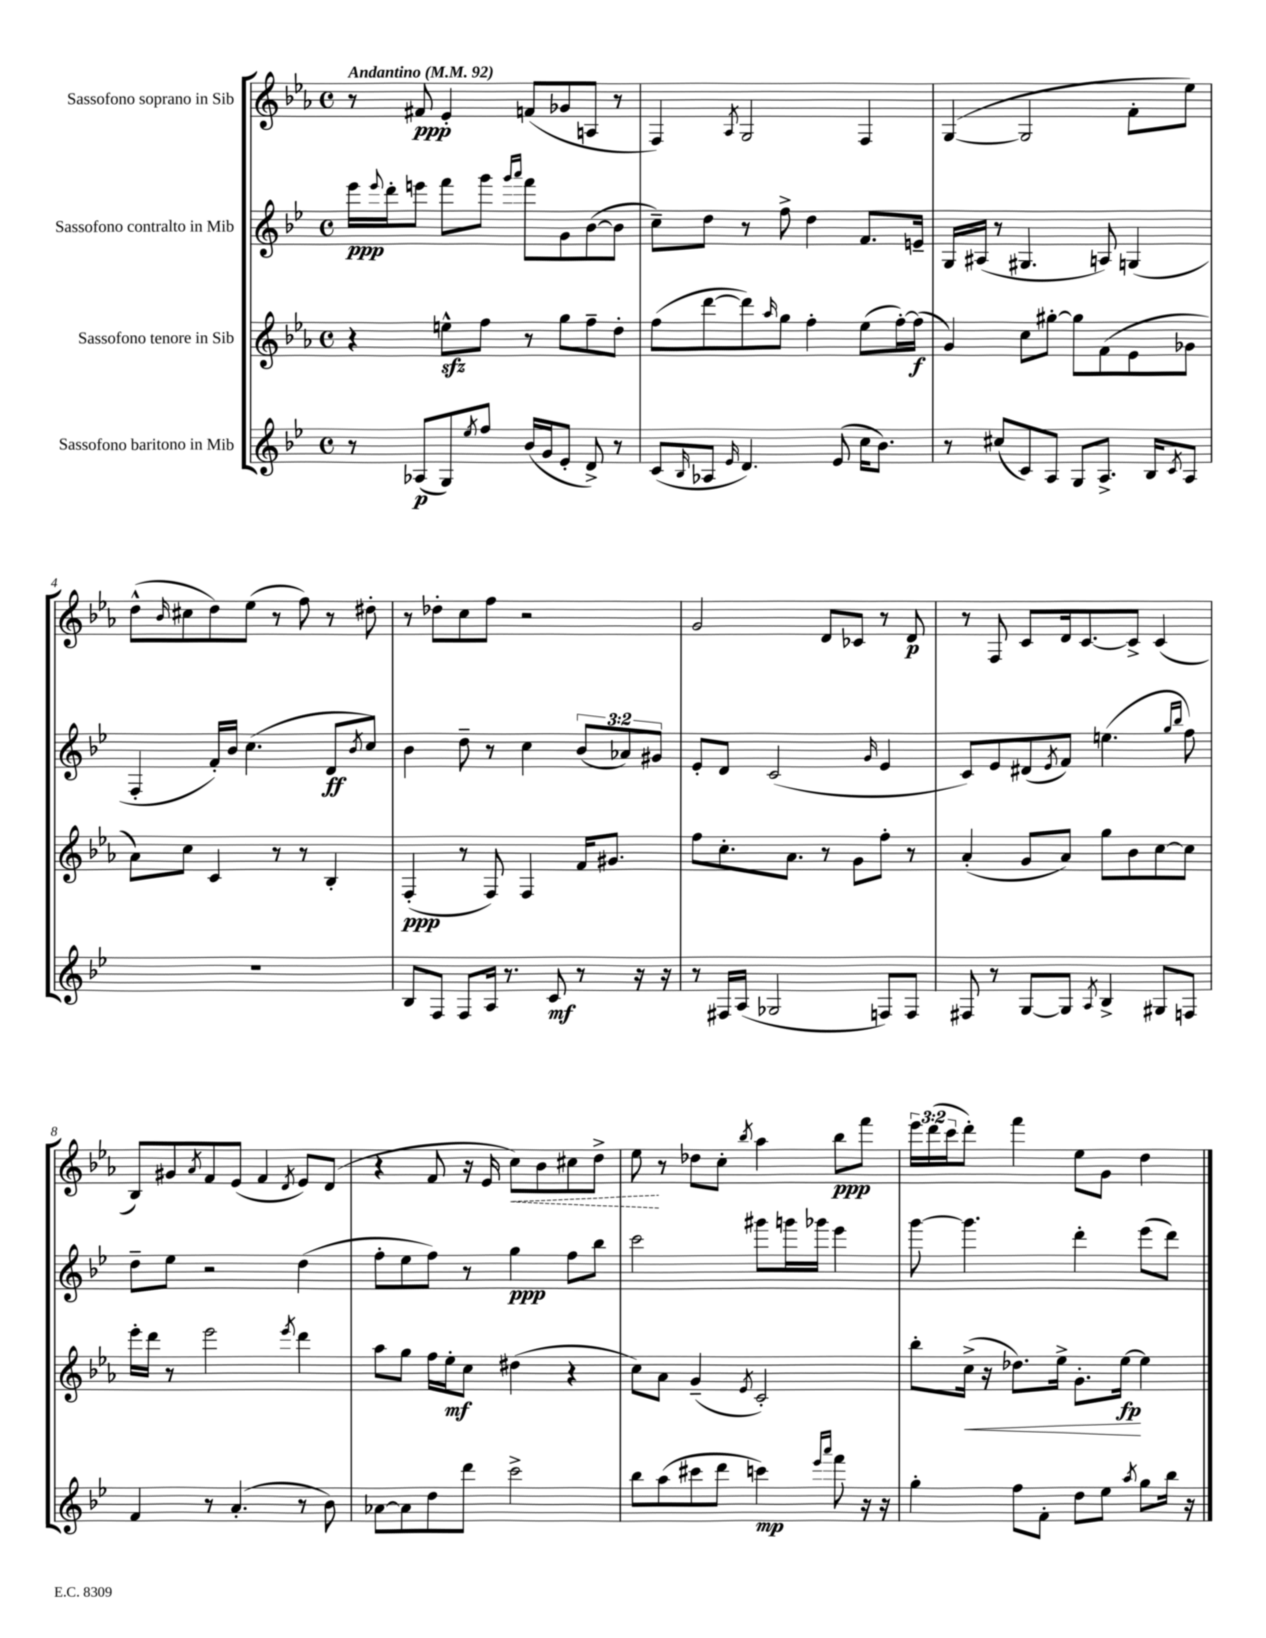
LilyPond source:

<<
\new StaffGroup <<
\new Staff = "s0" \with { instrumentName = "Sassofono soprano in Sib" } {
    \clef treble \key ees \major \defaultTimeSignature \time 4/4 \override Staff.TupletNumber.text = #tuplet-number::calc-fraction-text \tempo "Andantino" 4 = 92
    r8 fis'8\ppp ees'4-. f'8( ges'8 a8 r8 |
    f4) \acciaccatura { aes8 } g2 f4 |
    g4~( g2 f'8-. ees''8) |
    d''8-^( \grace { bes'16 } cis''8 d''8) ees''8( r8 f''8) r8 dis''8-. |
    r8 des''8-. c''8 f''8 r2 |
    g'2 d'8 ces'8 r8 d'8\p |
    r8 f8 c'8 d'16 c'8.~ c'8-> c'4( |
    bes8) gis'8 \acciaccatura { aes'8 } f'8 ees'8( f'4 \acciaccatura { d'8 } ees'8) d'8( |
    r4 f'8 r16 ees'16 \once \override Hairpin.style = #'dashed-line c''8\<) bes'8 cis''8 d''8-> |
    ees''8\! r8 des''8 c''8-. \acciaccatura { bes''8 } aes''4 bes''8\ppp f'''8 |
    \tuplet 3/2 { ees'''16 d'''16( c'''16 } d'''8-.) f'''4 ees''8 g'8 d''4 \bar "|." |
}
\new Staff = "s1" \with { instrumentName = "Sassofono contralto in Mib" } {
    \clef treble \key bes \major \defaultTimeSignature \time 4/4 \override Staff.TupletNumber.text = #tuplet-number::calc-fraction-text
    ees'''16\ppp \appoggiatura { ees'''8 } d'''16-. e'''8 f'''8 g'''8 \grace { g'''16 a'''16 } f'''8 g'8 bes'8~( bes'8 |
    c''8--) d''8 r8 f''8-> d''4 f'8. e'16-- |
    g16 ais16( r8 gis4. a8) g4( |
    f4-. f'16-.) bes'16 c''4.( d'8\ff \acciaccatura { bes'8 } c''8) |
    bes'4 d''8-- r8 c''4 \tuplet 3/2 { bes'8( aes'8) gis'8 } |
    ees'8-. d'8 c'2( \grace { g'16 } ees'4 |
    c'8) ees'8 dis'8( \acciaccatura { ees'8 } f'8) e''4.( \grace { g''16 bes''16 } f''8) |
    d''8-- ees''8 r2 d''4( |
    f''8-. ees''8 f''8) r8 g''4\ppp f''8 bes''8 |
    c'''2 gis'''8 g'''16 ges'''16 ees'''4 |
    g'''8~ g'''4. d'''4-. ees'''8( d'''8) \bar "|." |
}
\new Staff = "s2" \with { instrumentName = "Sassofono tenore in Sib" } {
    \clef treble \key ees \major \defaultTimeSignature \time 4/4
    r4 e''8-^\sfz f''8 r8 g''8 f''8-- d''8-. |
    f''8( d'''8~ d'''8) \grace { aes''16 } g''8 f''4-. ees''8( f''16~-.) f''16\f( |
    g'4) c''8 gis''8~-. gis''8 f'8( ees'8 ges'8 |
    aes'8) c''8 c'4 r8 r8 bes4-. |
    f4-.\ppp( r8 f8) f4 f'16 gis'8. |
    f''8 c''8.-. aes'8. r8 g'8 f''8-. r8 |
    aes'4-.( g'8 aes'8) g''8 bes'8 c''8~ c''8 |
    ees'''16-. d'''16 r8 ees'''2 \acciaccatura { ees'''8 } d'''4 |
    aes''8 g''8 f''16 ees''16-.\mf c''8 dis''4( r4 |
    c''8) aes'8 g'4--( \acciaccatura { ees'8 } c'2-.) |
    bes''8-. c''16->\<( r16 des''8.) ees''16-> g'8.-. ees''16~\fp\! ees''4 \bar "|." |
}
\new Staff = "s3" \with { instrumentName = "Sassofono baritono in Mib" } {
    \clef treble \key bes \major \defaultTimeSignature \time 4/4
    r8 aes8\p( g8) \acciaccatura { ees''8 } f''8 bes'16( g'16 ees'8-. d'8->) r8 |
    c'8( \grace { bes16 } aes8 \grace { ees'16 } d'4.) ees'8( c''16 bes'8.) |
    r8 cis''8( c'8) a8 g8 a8.-> bes16 \acciaccatura { c'8 } a8 |
    R1 |
    bes8 f8 f8 a16 r8. c'8\mf r8 r16 r16 |
    r8 fis16 a16( ges2 f8) f8 |
    fis8 r8 g8~ g8 \acciaccatura { a8 } bes4-> gis8 f8 |
    f'4 r8 a'4.-.( r8 bes'8) |
    aes'8~ aes'8 d''8 d'''8 c'''2-> |
    bes''8 a''8( cis'''8 d'''8 c'''4\mp) \grace { ees'''16 a'''16 } f'''8 r16 r16 |
    g''4-. f''8 f'8-. d''8 ees''8 \acciaccatura { a''8 } g''8 bes''16 r16 \bar "|." |
}
>>
>>
